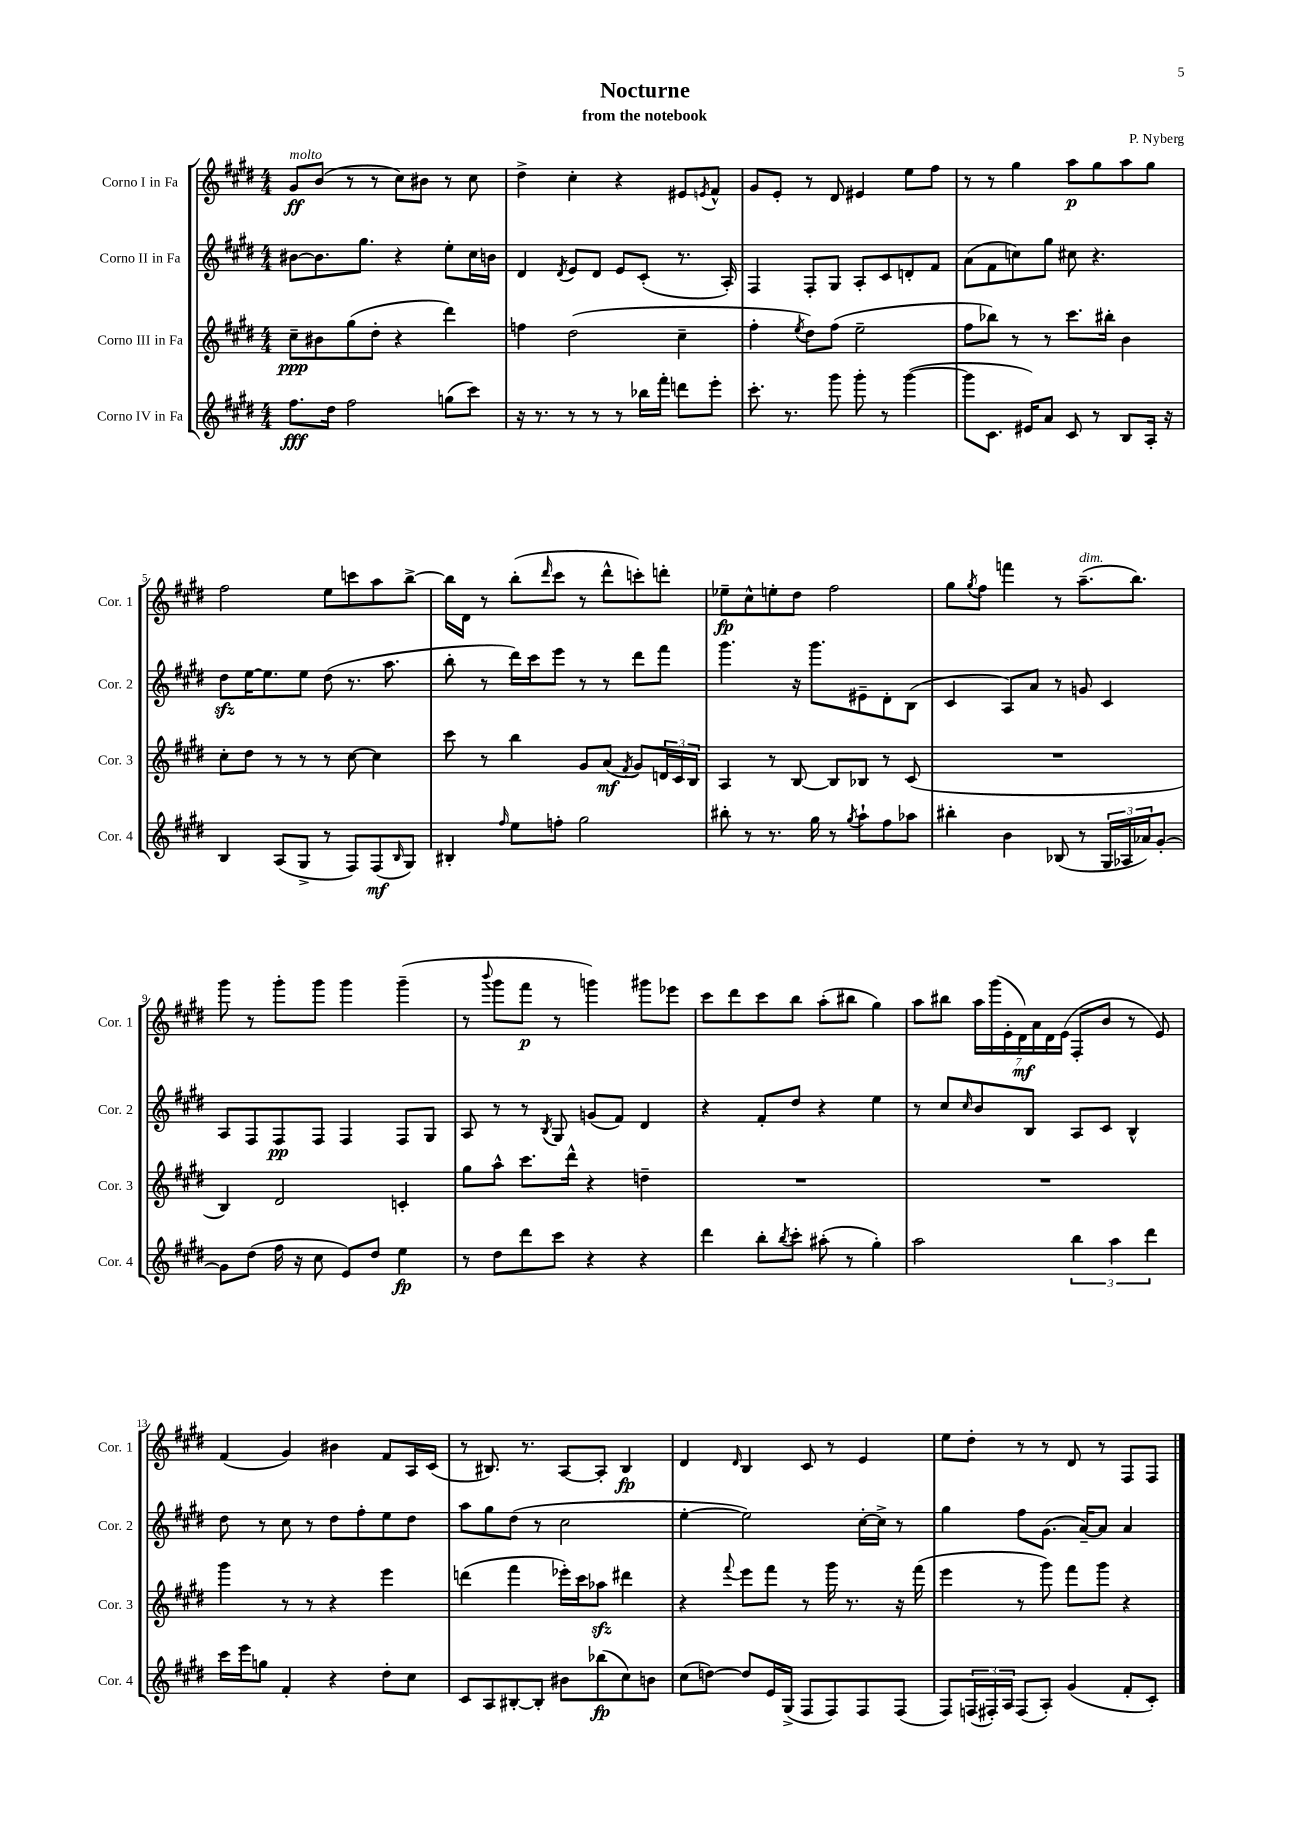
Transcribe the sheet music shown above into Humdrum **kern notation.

**kern	**kern	**kern	**kern
*staff4	*staff3	*staff2	*staff1
*clefG2	*clefG2	*clefG2	*clefG2
*k[f#c#g#d#]	*k[f#c#g#d#]	*k[f#c#g#d#]	*k[f#c#g#d#]
*M4/4	*M4/4	*M4/4	*M4/4
8.ff#	8cc#~	[8b#	8g#
.	8b#	8.b#]	(8b
16dd#	.	.	.
2ff#	(8gg#	.	8r
.	.	8.gg#	.
.	8dd#'	.	8r
.	4r	4r	8cc#)
.	.	.	8b#
(8gg	4ddd#)	8ee'	8r
8ccc#)	.	16cc#	8cc#
.	.	16b	.
=	=	=	=
16r	4ff	4d#	4dd#^
8.r	.	.	.
.	.	8qd#	.
8r	(2dd#	8e	4cc#'
8r	.	8d#	.
8r	.	8e	4r
16bb-	.	(8c#'	.
16fff#'	.	.	.
8ddd	4cc#~	8.r	8e#
.	.	.	8qe
8eee'	.	.	8f#^^
.	.	16A')	.
=	=	=	=
8.ccc#'	4ff#'	4F#	8g#
.	.	.	8e'
8.r	.	.	.
.	8qee	.	.
.	8dd#)	8F#'	8r
8ggg#	(8ff#	8G#	8d#
8ggg#'	2ee~	8A'	4e#
8r	.	8c#	.
([4ggg#	.	8d'	8ee
.	.	8f#	8ff#
=	=	=	=
8ggg#]	8ff#	(8a	8r
8.c#	8bb-)	8f#	8r
.	8r	8cc)	4gg#
16e#)	.	.	.
8a	8r	8gg#	.
8c#	8.ccc#	8cc#	8aa
8r	.	4.r	8gg#
.	16bb#'	.	.
8B	4b	.	8aa
16A'	.	.	8gg#
16r	.	.	.
=	=	=	=
4B	8cc#'	8dd#	2ff#
.	8dd#	[16ee	.
.	.	8.ee]	.
(8A	8r	.	.
8G#^	8r	8ee	.
8r	8r	(8dd#	8ee
8F#)	[8cc#	8.r	8ccc
(8F#	4cc#]	.	8aa
.	.	8.aa	.
16qqB	.	.	.
8G#)	.	.	[8bb^
=	=	=	=
4B#'	8ccc#	8bb'	16bb]
.	.	.	16d#
.	8r	8r	8r
16qqff#	.	.	.
8ee	4bb	16ddd#)	(8bb'
.	.	16ccc#	.
.	.	.	16qqddd#
8ff'	.	8eee	8ccc#
2gg#	8g#	8r	8r
.	(8a	8r	8ddd#^^
.	8qf#	.	.
.	8g#)	8ddd#	8ccc')
.	24d	8fff#	8ddd'
.	24c#	.	.
.	24B	.	.
=	=	=	=
8bb#'	4A	4.ggg#	8ee-~
8r	.	.	8cc#^^
8.r	8r	.	8ee'
.	[8B	16r	8dd#
16gg#	.	8.ggg#	.
8r	8B]	.	2ff#
8qgg#	.	.	.
8aa`	8B-	8e#~	.
8ff#	8r	8d#'	.
8aa-	(8c#	(8B	.
=	=	=	=
4bb#'	1r	4c#	8gg#
.	.	.	8qgg#
.	.	.	8ff#
4b	.	8A)	4fff
.	.	8a	.
(8B-	.	8r	8r
8r	.	8g	(8.aa~
24G#	.	4c#	.
24A-	.	.	.
.	.	.	8.bb)
24a-)	.	.	.
[8g#'	.	.	.
=	=	=	=
8g#]	4B)	8A	8ggg#
(8dd#	.	8F#	8r
16ff#	2d#	8F#	8ggg#'
16r	.	.	.
8cc#	.	8F#	8ggg#
8e)	.	4F#	4ggg#
8dd#	.	.	.
4ee	4c'	8F#	(4ggg#~
.	.	8G#	.
=	=	=	=
8r	8gg#	8A	8r
.	.	.	8qqbbb
8dd#	8aa^^	8r	8ggg#
8ddd#	8.ccc#	8r	8fff#
.	.	8qB	.
8ccc#	.	8G#	8r
.	16ddd#^^	.	.
4r	4r	(8g	4ggg)
.	.	8f#)	.
4r	4dd~	4d#	8ggg#
.	.	.	8eee-
=	=	=	=
4ddd#	1r	4r	8ccc#
.	.	.	8ddd#
8bb'	.	8f#'	8ccc#
8qbb	.	.	.
8ccc#'	.	8dd#	8bb
(8aa#'	.	4r	(8aa'
8r	.	.	8bb#
4gg#')	.	4ee	4gg#)
=	=	=	=
2aa	1r	8r	8aa
.	.	8cc#	8bb#
.	.	16qqcc#	.
.	.	8b	28aa
.	.	.	(28ggg#
.	.	.	28e'
.	.	.	28d#)
.	.	8B	.
.	.	.	28a
.	.	.	28d#
.	.	.	(28e
6bb	.	8A	8F#'
.	.	8c#	8b
6aa	.	.	.
.	.	4B^^	8r
6ddd#	.	.	.
.	.	.	8e)
=	=	=	=
16ccc#	4ggg#	8dd#	(4f#
16eee	.	.	.
8gg	.	8r	.
4f#'	8r	8cc#	4g#)
.	8r	8r	.
4r	4r	8dd#	4b#
.	.	8ff#'	.
8dd#'	4eee	8ee	8f#
8cc#	.	8dd#	16A
.	.	.	(16c#
=	=	=	=
8c#	(4ddd	8aa	8r
8A	.	8gg#	8.B#)
[8B#'	4fff#	(8dd#	.
.	.	.	8.r
8B#']	.	8r	.
8b#	16eee-')	2cc#	[8A
.	16ccc#	.	.
(8bb-	8aa-	.	8A']
8cc#)	4ddd#	.	4B#
8b	.	.	.
=	=	=	=
(8cc#	4r	[4ee'	4d#
[8dd)	.	.	.
.	8qqfff#	.	16qqd#
8dd]	8eee	2ee])	4B
16e	8fff#	.	.
(16G#^	.	.	.
8F#	8r	.	8c#
8F#)	16ggg#	.	8r
.	8.r	.	.
8F#	.	[16cc#'	4e
.	.	16cc#^]	.
(8F#	16r	8r	.
.	(16fff#	.	.
=	=	=	=
8F#)	4eee	4gg#	8ee
(24F	.	.	8dd#'
24F#')	.	.	.
24A	.	.	.
(8F#	8r	8ff#	8r
8A')	8ggg#)	(8.g#	8r
(4g#	8fff#	.	8d#
.	.	[16a~)	.
.	8ggg#	8a]	8r
8f#'	4r	4a	8F#
8c#')	.	.	8F#
==	==	==	==
*-	*-	*-	*-
